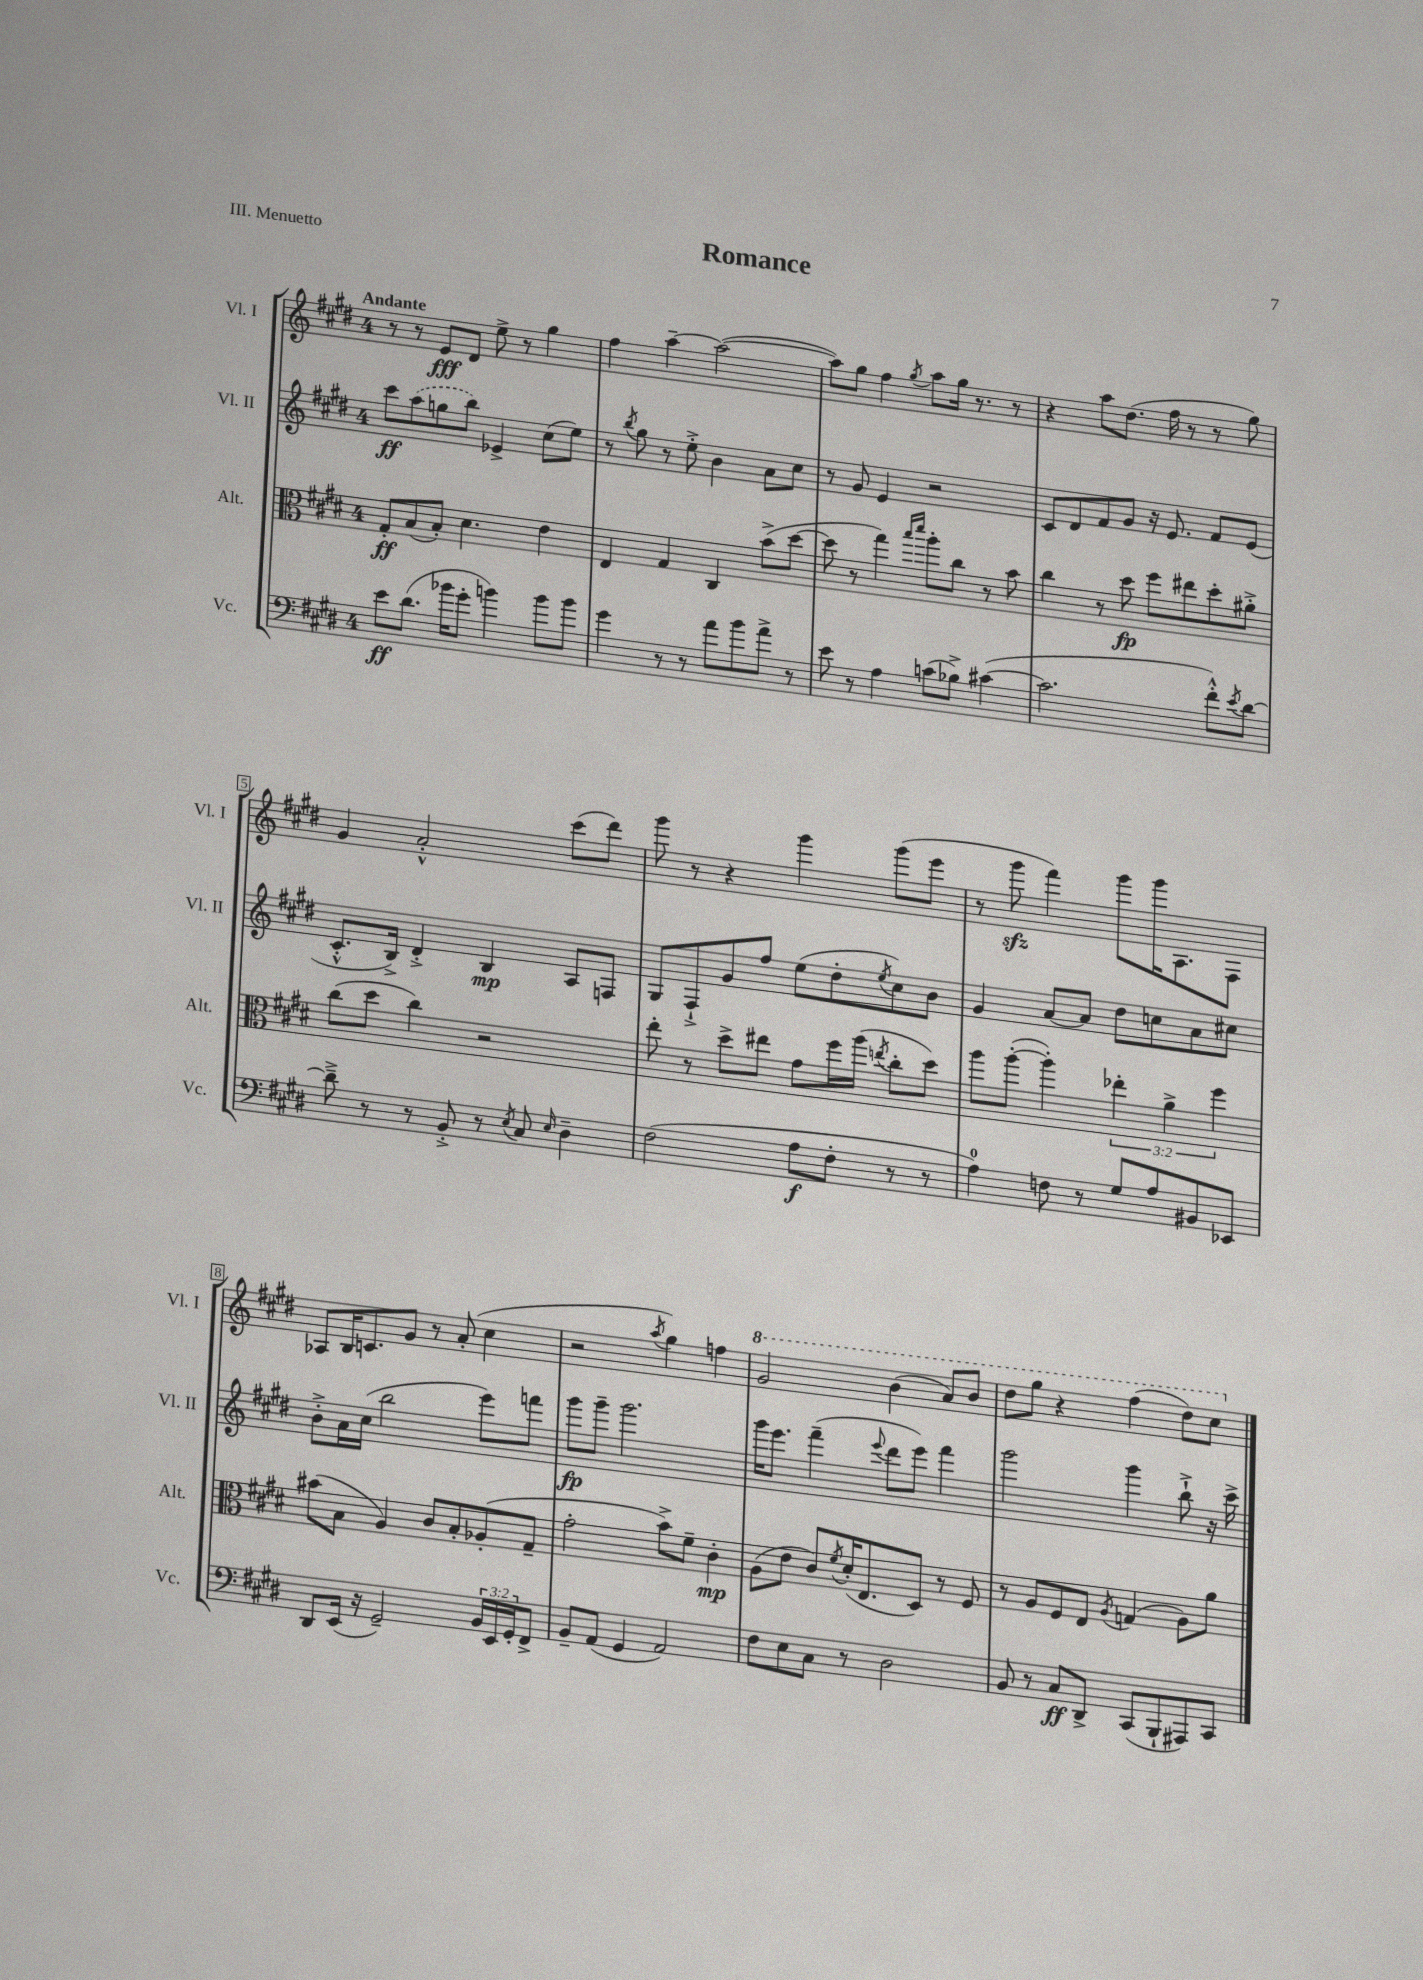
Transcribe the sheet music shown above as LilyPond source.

\header { title = "Romance" piece = "III. Menuetto" }
<<
\new StaffGroup <<
\new Staff = "s0" \with { instrumentName = "Vl. I" shortInstrumentName = "Vl. I" } {
    \clef treble \key e \major \once \override Staff.TimeSignature.style = #'single-digit \time 4/4 \tempo "Andante"
    r8 r8 e'8\fff dis'8 e''8-> r8 gis''4 |
    fis''4 a''4~-- a''2~( |
    a''8) gis''8 fis''4 \acciaccatura { gis''8 } a''8 gis''16 r8. r8 |
    r4 a''8 dis''8.( fis''16 r8 r8 gis''8) |
    gis'4 a'2-.-^ cis'''8( dis'''8) |
    gis'''8 r8 r4 gis'''4 gis'''8( e'''8 |
    r8 gis'''8\sfz fis'''4) gis'''8 gis'''16 a8. fis8 |
    aes8 b16 c'8. gis'8 r8 a'8-.( cis''4 |
    r2 \acciaccatura { a''8 } gis''4) f''4 |
    \ottava #1 gis''2 b''4( a''8) b''8 |
    dis'''8 gis'''8 r4 fis'''4( dis'''8) cis'''8 \ottava #0 \bar "|." |
}
\new Staff = "s1" \with { instrumentName = "Vl. II" shortInstrumentName = "Vl. II" } {
    \clef treble \key e \major \once \override Staff.TimeSignature.style = #'single-digit \time 4/4
    cis'''8\ff \once \slurDashed a''8( g''8 b''8) ees'4-> cis''8( e''8) |
    r8 \acciaccatura { b''8 } gis''8 r8 e''8-.-> b'4 a'8 cis''8 |
    r8 gis'8 e'4 r2 |
    cis'8 dis'8 fis'8 gis'8 r16 e'8. fis'8 e'8( |
    cis'8.-.-^ b16->) dis'4-.-> b4\mp a8 f8 |
    gis8 fis8-!-> gis'8 fis''8 e''8( dis''8-. \acciaccatura { e''8 } cis''8) b'8 |
    gis'4 a'8~ a'8 dis''8 c''8 a'8 cis''8 |
    b'8-.-> a'16 cis''16( b''2 e'''8) f'''8 |
    gis'''8\fp gis'''8-- gis'''2. |
    gis'''16 e'''8. fis'''4--( \appoggiatura { e'''8 } dis'''8 e'''8) fis'''4 |
    gis'''2 gis'''4 b''8-!-> r16 cis'''16-> \bar "|." |
}
\new Staff = "s2" \with { instrumentName = "Alt." shortInstrumentName = "Alt." } {
    \clef alto \key e \major \once \override Staff.TimeSignature.style = #'single-digit \time 4/4 \override Staff.TupletNumber.text = #tuplet-number::calc-fraction-text
    gis8-.\ff b8( b8-.) dis'4. e'4 |
    e4 gis4 cis4 b'8->( dis''8~ |
    dis''8 r8 gis''4) \grace { b''16 dis'''16 } a''8-. cis''8 r8 b'8 |
    cis''4 r8 dis''8\fp fis''8 eis''8 dis''8-. ais'8-.-> |
    cis''8( dis''8 cis''4) r2 |
    e''8-. r8 dis''8-> eis''8 gis'8 fis''16 a''16( \acciaccatura { e''8 } cis''8-. dis''8) |
    a''8 a''8~-.( a''4-.) \tuplet 3/2 { ees''4-. a'4-> fis''4 } |
    bis'8( b8 a4) cis'8 b8-. aes8-.( gis8-- |
    gis'2-. b'8->) fis'8-- cis'4-.\mp |
    a8( e'8 cis'8) \acciaccatura { fis'8 } dis'16-.( e8. dis8) r8 fis8 |
    r8 a8 fis8 e8 \acciaccatura { a8 } g4( a8) a'8 \bar "|." |
}
\new Staff = "s3" \with { instrumentName = "Vc." shortInstrumentName = "Vc." } {
    \clef bass \key e \major \once \override Staff.TimeSignature.style = #'single-digit \time 4/4 \override Staff.TupletNumber.text = #tuplet-number::calc-fraction-text
    e'8\ff dis'8.( bes'16 gis'8-. b'4) b'8 b'8 |
    gis'4 r8 r8 a'8 b'8 a'8-> r8 |
    e'8 r8 a4 c'8( bes8->) cis'4~( |
    cis'2. fis'8-.-^) \acciaccatura { e'8 } dis'8~ |
    dis'8---> r8 r8 b,8-.-> r8 \acciaccatura { e8 } cis8 \grace { e16 } dis4-- |
    fis2( a8\f fis8-. r8 r8 |
    a4-0) f8 r8 gis8 a8 bis,8 ees,8 |
    dis,8 e,16( r16 gis,2--) \tuplet 3/2 { b,16 e,16 gis,16-. } fis,8-> |
    b,8-- a,8( gis,4 a,2) |
    fis8 e8 cis8 r8 dis2 |
    b,8 r8 cis8\ff dis,8-> cis,8( b,,8-! ais,,8) cis,8 \bar "|." |
}
>>
>>
\layout { \context { \Score \override BarNumber.stencil = #(make-stencil-boxer 0.1 0.3 ly:text-interface::print) } }
